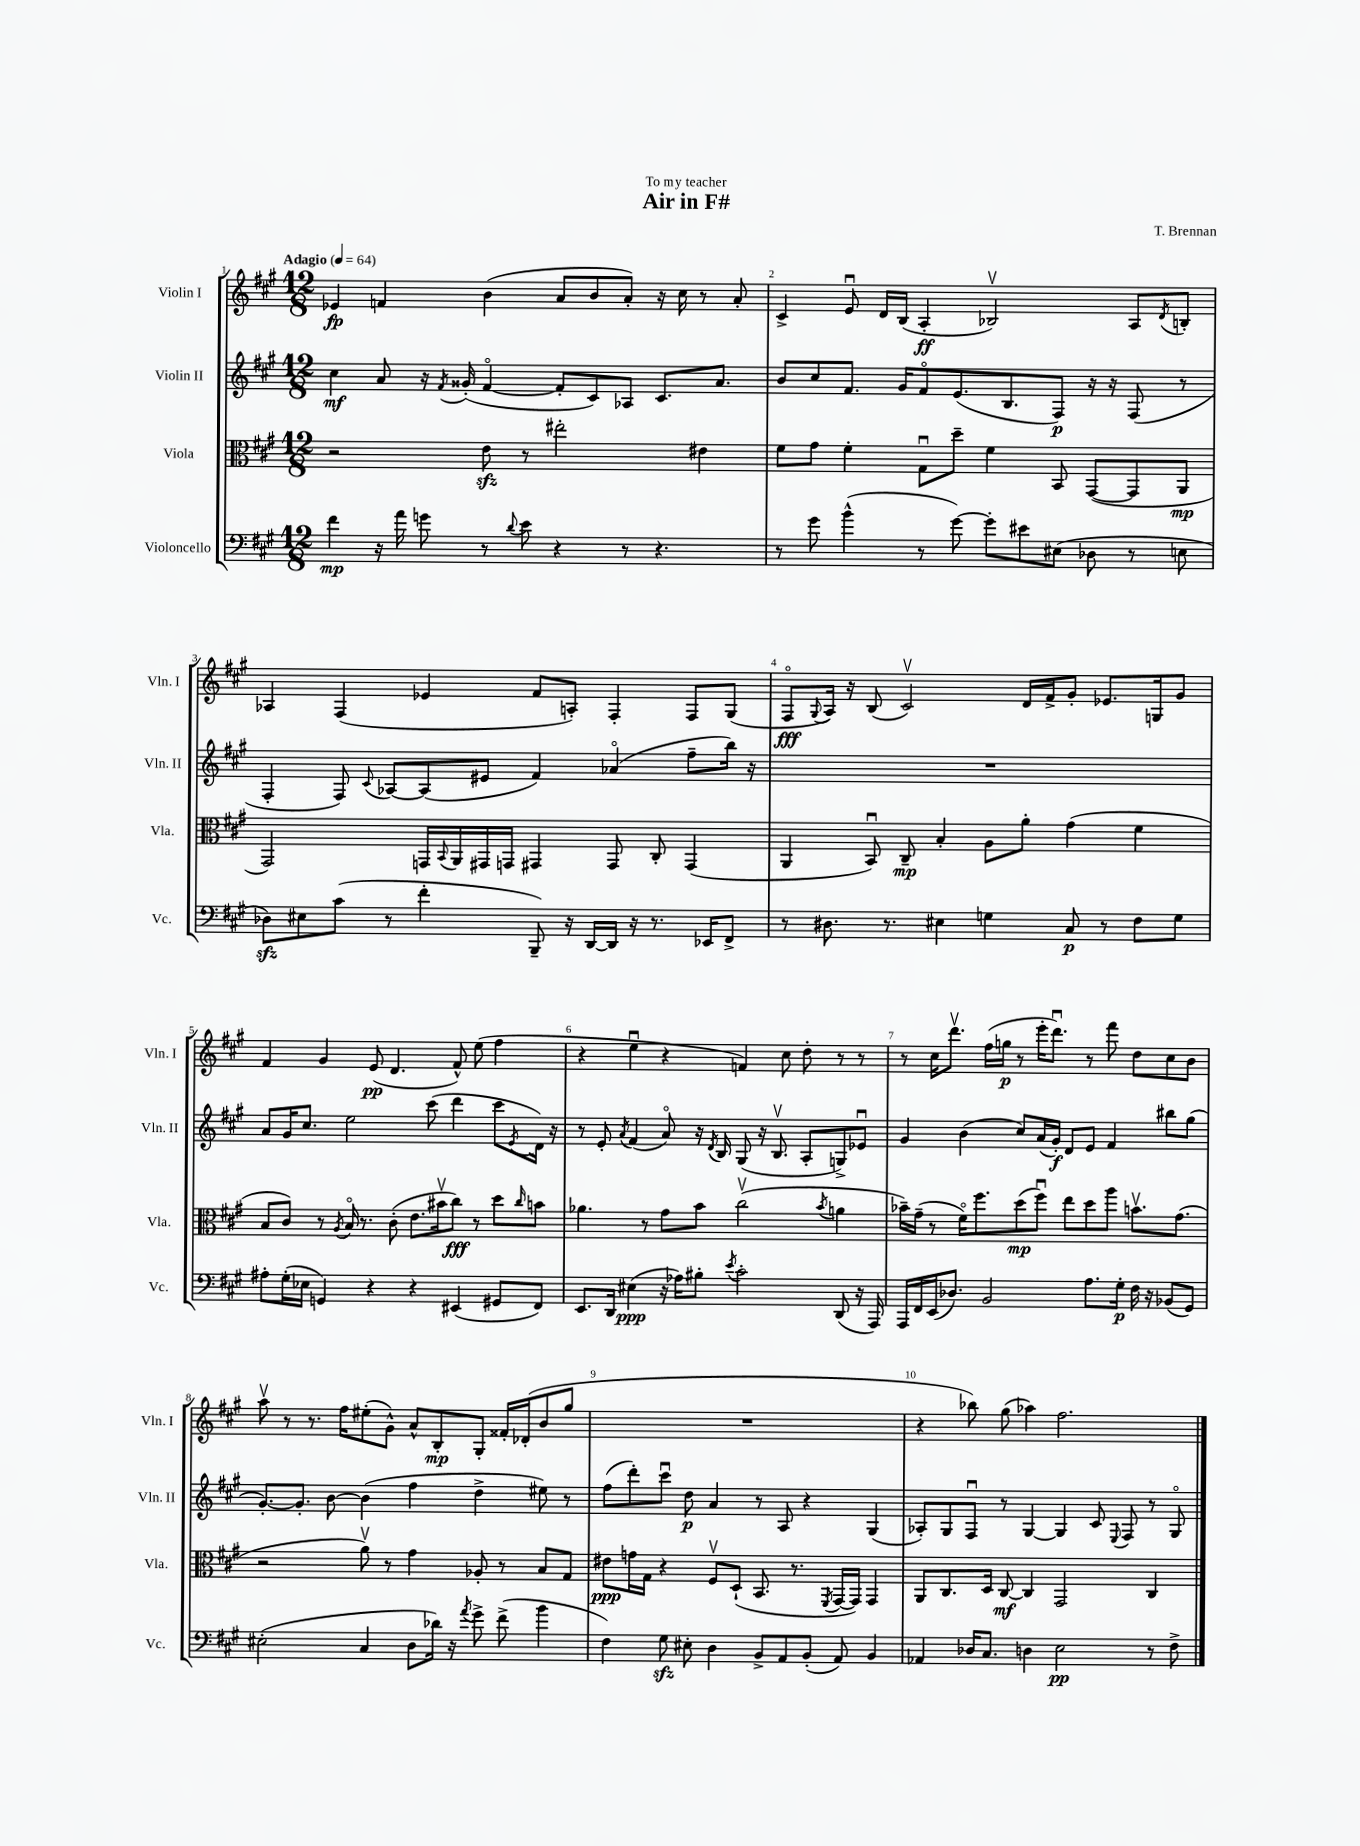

**kern	**dynam	**kern	**dynam	**kern	**dynam	**kern	**dynam
*part4	*part4	*part3	*part3	*part2	*part2	*part1	*part1
*staff4	*staff4	*staff3	*staff3	*staff2	*staff2	*staff1	*staff1
*I"Violoncello	*	*I"Viola	*	*I"Violin II	*	*I"Violin I	*
*I'Vc.	*	*I'Vla.	*	*I'Vln. II	*	*I'Vln. I	*
*clefF4	*	*clefC3	*	*clefG2	*	*clefG2	*
*k[f#c#g#]	*	*k[f#c#g#]	*	*k[f#c#g#]	*	*k[f#c#g#]	*
*M12/8	*	*M12/8	*	*M12/8	*	*M12/8	*
*MM64	*	*MM64	*	*MM64	*	*MM64	*
=1	=1	=1	=1	=1	=1	=1	=1
!	!	!	!	!	!	!LO:TX:a:B:t=Adagio	!
4f#\	mp	2r	.	4cc#\	mf	4e-X/	fp
16r	.	.	.	8a/	.	4fn/	.
16a\	.	.	.	.	.	.	.
8gn\	.	.	.	16r	.	.	.
.	.	.	.	8qf#/	.	.	.
.	.	.	.	(16g##X'/	.	.	.
8r	.	8ezz\	.	[4f#/	.	(4b\	.
8qqd/	.	.	.	.	.	.	.
8e\	.	8r	.	.	.	.	.
4r	.	2ee#X'\	.	8f#'/L]	.	8a/L	.
.	.	.	.	8c#/)	.	8b/	.
8r	.	.	.	8A-X/J	.	8a'/J)	.
4.r	.	.	.	8.c#/L	.	16r	.
.	.	.	.	.	.	16cc#\	.
.	.	4e#X\	.	.	.	8r	.
.	.	.	.	8.a/J	.	.	.
.	.	.	.	.	.	8a'/	.
=2	=2	=2	=2	=2	=2	=2	=2
8r	.	8f#\L	.	8b/L	.	4c#^/	.
8g#\	.	8g#\J	.	8cc#/	.	.	.
(4b^^\	.	4f#'\	.	8.f#/J	.	8eu/	.
.	.	.	.	.	.	16d/LL	.
.	.	.	.	16g#/KL	.	(16B/JJ	.
8r	.	8G#u\L	.	8f#/	.	4A'/	ff
[8g#\)	.	8dd~\J	.	(8.e/	.	.	.
8g#'\L]	.	4f#\	.	.	.	2B-Xv/)	.
.	.	.	.	8.B/	.	.	.
8e#X\	.	.	.	.	.	.	.
(8E#X\J	.	8BB/	.	8F#/J)	p	.	.
8D-X\	.	([8GG#/L	.	16r	.	.	.
.	.	.	.	16r	.	.	.
8r	.	8GG#/]	.	(8F#/	.	8A/L	.
.	.	.	.	.	.	8qd/	.
8En\	.	8AA/J	mp	8r	.	8Bn'/J	.
!!LO:LB:g=z
=3	=3	=3	=3	=3	=3	=3	=3
8D-Xzz\L)	.	2GG#/)	.	4F#'/	.	4A-X/	.
8E#X\	.	.	.	.	.	.	.
(8c#\J	.	.	.	8F#/)	.	(4F#/	.
.	.	.	.	8qqc#/	.	.	.
8r	.	.	.	[8A-X/L	.	.	.
4f#'\	.	16GGn/LL	.	(8A-/]	.	4e-X/	.
.	.	8qqBB/	.	.	.	.	.
.	.	16AA/	.	.	.	.	.
.	.	16GG#X/	.	8e#X/J	.	.	.
.	.	16GGn/JJ	.	.	.	.	.
8BBB~/)	.	4GG#X/	.	4f#/)	.	8f#/L	.
16r	.	.	.	.	.	8An'/J)	.
[16DD/LL	.	.	.	.	.	.	.
16DD/JJ]	.	8GG#/	.	(4a-X/	.	4F#'/	.
16r	.	.	.	.	.	.	.
8.r	.	8C#'/	.	.	.	.	.
.	.	(4GG#/	.	8ff#~\L	.	8F#/L	.
16EE-X/KL	.	.	.	.	.	.	.
8FF#^/J	.	.	.	16bb\Jk)	.	(8G#/J	.
.	.	.	.	16r	.	.	.
=4	=4	=4	=4	=4	=4	=4	=4
8r	.	4AA/	.	1.r	.	8F#/L	fff
.	.	.	.	.	.	8qqG#/	.
8.D#X\	.	.	.	.	.	16A/Jk)	.
.	.	.	.	.	.	16r	.
.	.	8BBu/)	.	.	.	(8B/	.
8.r	.	.	.	.	.	.	.
.	.	8C#~/	mp	.	.	2c#v/)	.
4E#X\	.	4B'/	.	.	.	.	.
4Gn\	.	8A\L	.	.	.	.	.
.	.	8a'\J	.	.	.	16d/LL	.
.	.	.	.	.	.	16f#^/J	.
8C#/	p	(4g#\	.	.	.	8g#'/J	.
8r	.	.	.	.	.	8.e-X/L	.
8F#\L	.	4f#\	.	.	.	.	.
.	.	.	.	.	.	16Gn/k	.
8G\J	.	.	.	.	.	8g#/J	.
!!LO:LB:g=z
=5	=5	=5	=5	=5	=5	=5	=5
8A#X'\L	.	8B/L	.	8a/L	.	4f#/	.
(16G#'\L	.	8c#/J)	.	16g#/K	.	.	.
16E-X\JJ	.	.	.	8.cc#/J	.	.	.
4GGn/)	.	8r	.	.	.	4g#/	.
.	.	8qA/	.	.	.	.	.
.	.	16B/	.	2ee\	.	.	.
.	.	8.r	.	.	.	.	.
4r	.	.	.	.	.	(8e/	pp
.	.	(8c#'\	.	.	.	4.d/	.
4r	.	8.e\L	.	.	.	.	.
.	.	.	.	(8ccc#\	.	.	.
.	.	16b#Xv\k	.	.	.	.	.
(4EE#X/	.	8cc#\J)	fff	4ddd\	.	8f#^^/)	.
.	.	8r	.	.	.	(8ee\	.
8GG#X/L	.	8dd\L	.	8ccc#\L	.	4ff#\	.
.	.	16qqcc#/	.	8qe/	.	.	.
8FF#/J)	.	8bn\J	.	16d\Jk)	.	.	.
.	.	.	.	16r	.	.	.
=6	=6	=6	=6	=6	=6	=6	=6
8.EE/L	.	4.a-X\	.	8r	.	4r	.
.	.	.	.	8e'/	.	.	.
16DD/Jk	.	.	.	.	.	.	.
.	.	.	.	8qa/	.	.	.
(4E#X\	ppp	.	.	(4f#/	.	4eeu\	.
.	.	8r	.	.	.	.	.
16r	.	8g#\L	.	8a/)	.	4r	.
16A-X\KL)	.	.	.	.	.	.	.
8B#X'\J	.	8b\J	.	16r	.	.	.
.	.	.	.	8qd/	.	.	.
.	.	.	.	16B/	.	.	.
8qe/	.	.	.	.	.	.	.
2c#'\	.	(2cc#v\	.	(8G#/	.	4fn/)	.
.	.	.	.	16r	.	.	.
.	.	.	.	8.Bv/	.	.	.
.	.	.	.	.	.	8cc#\	.
.	.	.	.	8A'/L	.	8dd'\	.
.	.	8qb/	.	.	.	.	.
(8DD/	.	4an\	.	8Gn^/)	.	8r	.
16r	.	.	.	8e-Xu/J	.	8r	.
16AAA/)	.	.	.	.	.	.	.
=7	=7	=7	=7	=7	=7	=7	=7
16AAA/LL	.	16b-X~\LL)	.	4g#/	.	8r	.
16FF#/	.	(16g#~\JJ	.	.	.	.	.
(16EE/J	.	8r	.	.	.	16cc#\KL	.
8.D-X/J)	.	.	.	.	.	8.dddv\J	.
.	.	16f#\KL)	.	(4b\	.	.	.
.	.	8.ff#\	.	.	.	.	.
2BB/	.	.	.	.	.	(16ff#\LL	.
.	.	.	.	.	.	16ggn\JJ	p
.	.	(8dd\	mp	8cc#/L)	.	8r	.
.	.	8ff#u\J)	.	(16a/L	.	16eee'\KL	.
.	.	.	.	16g#'/JJ)	f	8.dddu\J)	.
.	.	8ee\L	.	8d/L	.	.	.
8.A\L	.	8dd\	.	8e/J	.	8r	.
.	.	8aa\J	.	4f#/	.	8fff#\	.
16G#'\Jk	p	.	.	.	.	.	.
16F#\	.	8.bnv\L	.	.	.	8dd\L	.
16r	.	.	.	.	.	.	.
(8BB-X/L	.	.	.	8bb#X\L	.	8cc#\	.
.	.	(8.g#\J	.	.	.	.	.
8GG#/J)	.	.	.	(8gg#\J	.	8b\J	.
!!LO:LB:g=z
=8	=8	=8	=8	=8	=8	=8	=8
(2E#X'\	.	2r	.	[8.g#'/L)	.	8aav\	.
.	.	.	.	.	.	8r	.
.	.	.	.	8.g#'/J]	.	.	.
.	.	.	.	.	.	8.r	.
.	.	.	.	[8b\	.	.	.
.	.	.	.	.	.	16ff#\KL	.
4C#/	.	8av\)	.	(4b\]	.	(8ee#X'\	.
.	.	8r	.	.	.	8g#^^\J)	.
8D\L	.	4g#\	.	4ff#\	.	8a^^/L	.
16d-X\Jk)	.	.	.	.	.	8B'/	mp
16r	.	.	.	.	.	.	.
8qa/	.	.	.	.	.	.	.
8g#^\	.	8A-X'/	.	4dd^\	.	8G#'/J	.
(8f#^\	.	8r	.	.	.	16f##X'/LL	.
.	.	.	.	.	.	(16d-X'/J	.
4b\	.	8B/L	.	8ee#X\)	.	8b/	.
.	.	8G#/J	.	8r	.	8gg#/J	.
=9	=9	=9	=9	=9	=9	=9	=9
4F#\)	.	8e#X\L	ppp	(8ff#\L	.	1.r	.
.	.	16gn\L	.	8ddd'\)	.	.	.
.	.	16G#\JJ	.	.	.	.	.
8G#zz\	.	4r	.	8ccc#u\J	.	.	.
8E#X'\	.	.	.	8dd\	p	.	.
4D\	.	8F#v/L	.	4a/	.	.	.
.	.	(8D`/J	.	.	.	.	.
8BB^/L	.	8.BB/	.	8r	.	.	.
8AA/	.	.	.	8A/	.	.	.
.	.	8.r	.	.	.	.	.
(8BB'/J	.	.	.	4r	.	.	.
.	.	8qFF#/	.	.	.	.	.
8AA/)	.	[16GG#/LL	.	.	.	.	.
.	.	16GG#/JJ])	.	.	.	.	.
4BB/	.	4GG#/	.	(4G#/	.	.	.
=10	=10	=10	=10	=10	=10	=10	=10
4AA-X/	.	8AA/L	.	8A-X'/L)	.	4r	.
.	.	8.C#/	.	8G#/	.	.	.
16D-X/KL	.	.	.	8F#u/J	.	8bb-X\)	.
8.C#/J	.	16D/Jk	.	.	.	.	.
.	.	[8C#/	mf	8r	.	(8gg#\	.
4Dn\	.	4C#/]	.	[4G#/	.	4aa-X\)	.
2E\	pp	2GG#/	.	4G#/]	.	2.ff#\	.
.	.	.	.	8c#/	.	.	.
.	.	.	.	8qqE/	.	.	.
.	.	.	.	8F#/	.	.	.
8r	.	4C#/	.	8r	.	.	.
8F#^\	.	.	.	8G#/	.	.	.
==	==	==	==	==	==	==	==
*-	*-	*-	*-	*-	*-	*-	*-
